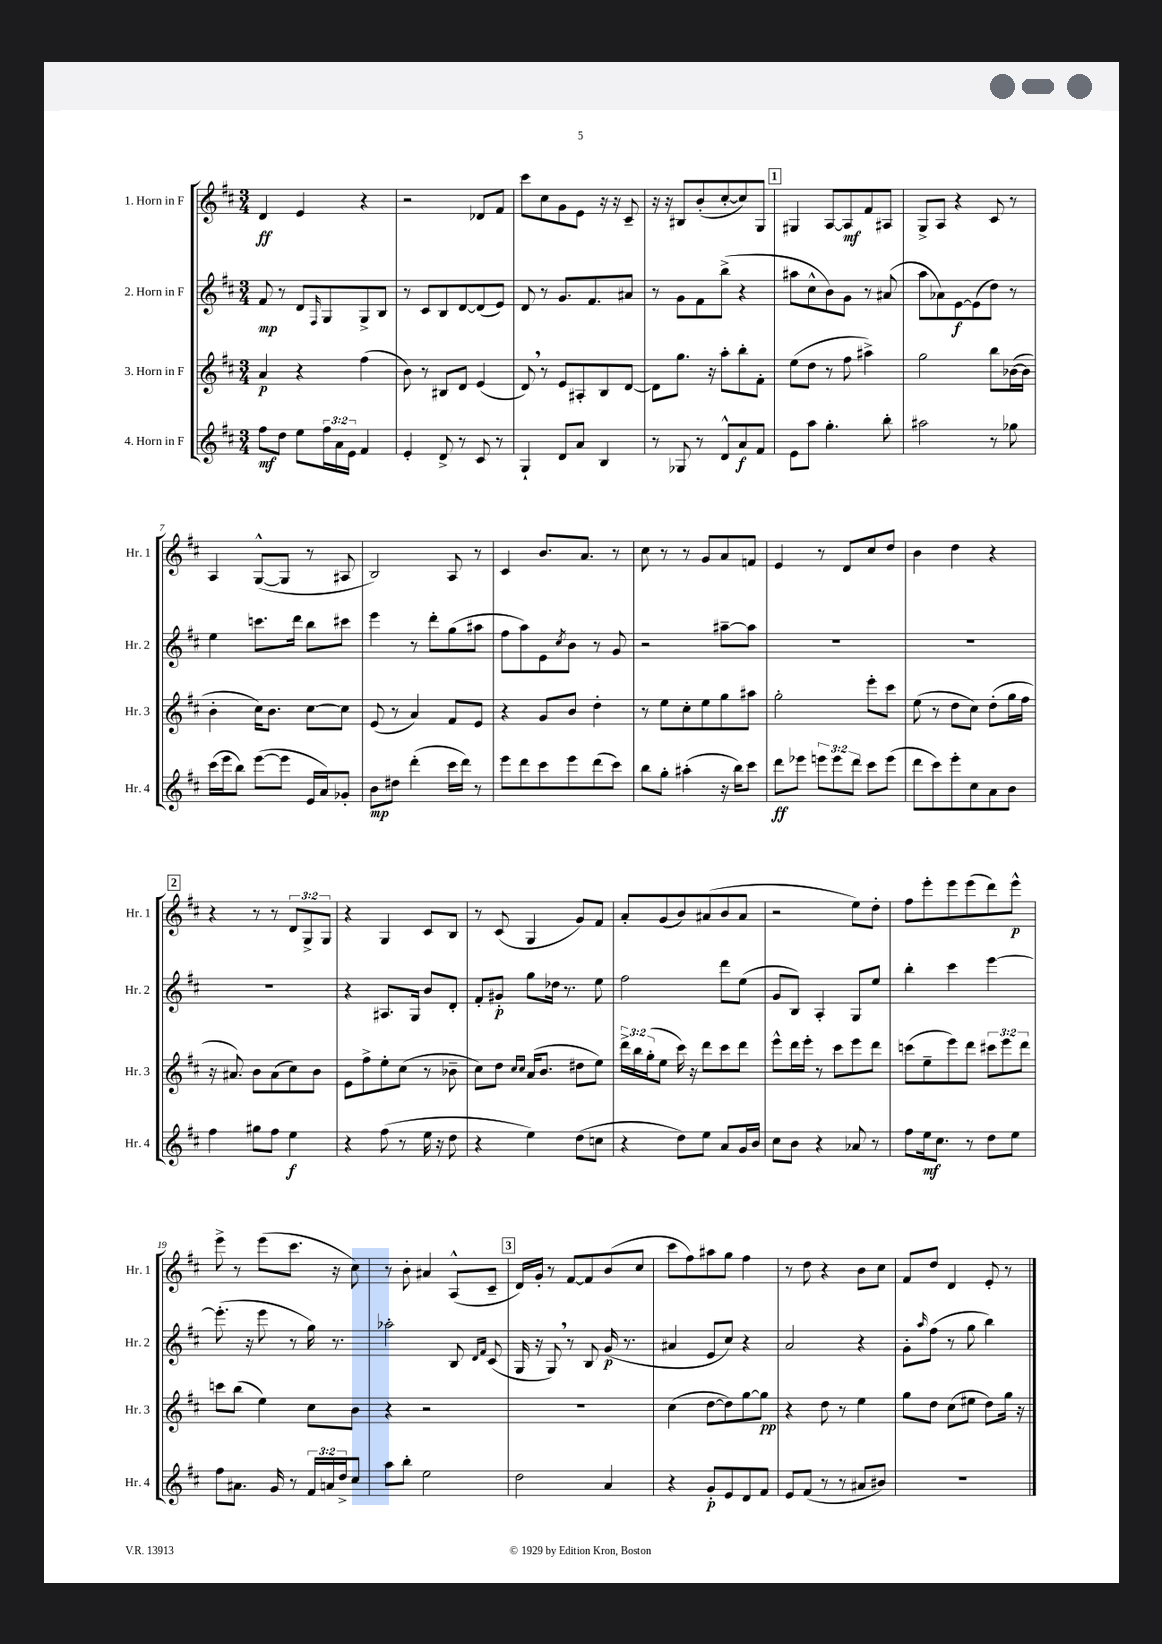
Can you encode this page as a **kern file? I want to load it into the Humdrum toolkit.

**kern	**dynam	**kern	**dynam	**kern	**dynam	**kern	**dynam
*part4	*part4	*part3	*part3	*part2	*part2	*part1	*part1
*staff4	*staff4	*staff3	*staff3	*staff2	*staff2	*staff1	*staff1
*I"4. Horn in F	*	*I"3. Horn in F	*	*I"2. Horn in F	*	*I"1. Horn in F	*
*I'Hr. 4	*	*I'Hr. 3	*	*I'Hr. 2	*	*I'Hr. 1	*
*clefG2	*	*clefG2	*	*clefG2	*	*clefG2	*
*k[f#c#]	*	*k[f#c#]	*	*k[f#c#]	*	*k[f#c#]	*
*M3/4	*	*M3/4	*	*M3/4	*	*M3/4	*
=1	=1	=1	=1	=1	=1	=1	=1
8ff#\L	mf	4a/	p	8f#/	mp	4d/	ff
8dd\J	.	.	.	8r	.	.	.
8ee\L	.	4r	.	8d/L	.	4e/	.
.	.	.	.	16qqF#/	.	.	.
24ff#\L	.	.	.	8G/	.	.	.
24a\	.	.	.	.	.	.	.
24e\JJ	.	.	.	.	.	.	.
4f#/	.	(4ff#\	.	8G^/	.	4r	.
.	.	.	.	8B/J	.	.	.
=2	=2	=2	=2	=2	=2	=2	=2
4e'/	.	8b\)	.	8r	.	2r	.
.	.	8r	.	8c#/L	.	.	.
8d^/	.	8B#X/L	.	8B/	.	.	.
8r	.	8d/J	.	[8d/	.	.	.
8c#/	.	(4e/	.	(8d/]	.	8d-X/L	.
8r	.	.	.	8e/J)	.	8f#/J	.
=3	=3	=3	=3	=3	=3	=3	=3
4G`/	.	8d,/)	.	8d/	.	8ccc#\L	.
.	.	8r	.	8r	.	8cc#\	.
8d/L	.	8e/L	.	8.g/L	.	8g\	.
8a/J	.	8A#X'/	.	.	.	8e\J	.
.	.	.	.	8.f#/	.	.	.
4B/	.	8B/	.	.	.	16r	.
.	.	.	.	.	.	16r	.
.	.	[8d/J	.	8a#X/J	.	8c#~/	.
=4	=4	=4	=4	=4	=4	=4	=4
8r	.	8d\L]	.	8r	.	16r	.
.	.	.	.	.	.	16r	.
8G-X/	.	8.gg\J	.	8g\L	.	8B#X/L	.
8r	.	.	.	8f#\	.	(8b'/	.
.	.	16r	.	.	.	.	.
8d^^/L	.	8aa'\L	.	(8bb^\J	.	[8cc#'/	.
8a/	f	8bb'\	.	4r	.	8cc#/])	.
8f#/J	.	8f#'\J	.	.	.	8G/J	.
!!LO:REH:place=s1:t=1
=5	=5	=5	=5	=5	=5	=5	=5
8e\L	.	(8ee\L	.	8aa#X\L	.	4G#X/	.
8aa\J	.	8dd\J	.	8cc#^^\	.	.	.
4.gg'\	.	8r	.	8b\)	.	[8A/L	.
.	.	8ff#\	.	8g\J	.	8A/]	mf
.	.	4aa#X^\)	.	8r	.	8f#/	.
8bb'\	.	.	.	(8a#X/	.	8A#X/J	.
=6	=6	=6	=6	=6	=6	=6	=6
2aa#X\	.	2gg\	.	8aa\L	.	8G^/L	.
.	.	.	.	8a-X\)	.	8A/J	.
.	.	.	.	[8e\	f	4r	.
.	.	.	.	(8e\]	.	.	.
8r	.	8bb\L	.	8dd\J)	.	8c#/	.
8gg-X\	.	([16b-X\L	.	8r	.	8r	.
.	.	16b-\JJ]	.	.	.	.	.
!!LO:LB:g=z
=7	=7	=7	=7	=7	=7	=7	=7
(16ccc#\LL	.	4b'\	.	4ee\	.	4A/	.
16eee\J	.	.	.	.	.	.	.
8bb\J)	.	.	.	.	.	.	.
([8eee\L	.	16cc#\KL)	.	8.cccn\L	.	([8G^^/L	.
.	.	8.b\J	.	.	.	.	.
8eee\J]	.	.	.	.	.	8G/J]	.
.	.	.	.	16ddd\Jk	.	.	.
16e/LL	.	[8cc#\L	.	8bb\L	.	8r	.
16a/J)	.	.	.	.	.	.	.
8g-X'/J	.	8cc#\J]	.	8ccc#X\J	.	8A#X/	.
=8	=8	=8	=8	=8	=8	=8	=8
8b\L	mp	(8e/	.	4eee\	.	2B/)	.
8dd#X\J	.	8r	.	.	.	.	.
(4ddd'\	.	4a/)	.	8r	.	.	.
.	.	.	.	8ddd'\L	.	.	.
16ccc#\LL	.	8f#/L	.	(8gg\	.	8A/	.
16ddd\JJ)	.	.	.	.	.	.	.
8r	.	8e/J	.	8aa#X\J	.	8r	.
=9	=9	=9	=9	=9	=9	=9	=9
8eee\L	.	4r	.	8ff#\L	.	4c#/	.
8ddd\	.	.	.	8aa\)	.	.	.
8ccc#\	.	8g/L	.	8e\	.	8.b/L	.
.	.	.	.	8qcc#/	.	.	.
8eee\	.	8b/J	.	8b\J	.	.	.
.	.	.	.	.	.	8.a/J	.
(8ddd\	.	4dd'\	.	8r	.	.	.
8ccc#\J)	.	.	.	8g/	.	8r	.
=10	=10	=10	=10	=10	=10	=10	=10
8bb\L	.	8r	.	2r	.	8cc#\	.
8gg'\J	.	8ee\L	.	.	.	8r	.
(4aa#X'\	.	8cc#'\	.	.	.	8r	.
.	.	8ee\	.	.	.	8g/L	.
16r	.	8gg\	.	[8aa#X~\L	.	8a/	.
16bb\KL)	.	.	.	.	.	.	.
8ccc#\J	.	8aa#X\J	.	8aa#\J]	.	8fn/J	.
=11	=11	=11	=11	=11	=11	=11	=11
8ddd\L	ff	2gg'\	.	2.r	.	4e/	.
8eee-X\J	.	.	.	.	.	.	.
12eeen\L	.	.	.	.	.	8r	.
12eee\	.	.	.	.	.	.	.
.	.	.	.	.	.	8d/L	.
12ddd\J	.	.	.	.	.	.	.
8ccc#\L	.	8eee'\L	.	.	.	8cc#/	.
(8eee\J	.	8ccc#\J	.	.	.	8dd/J	.
=12	=12	=12	=12	=12	=12	=12	=12
8ddd\L	.	(8ee\	.	2.r	.	4b\	.
8ccc#\)	.	8r	.	.	.	.	.
8eee'\	.	8dd\L	.	.	.	4dd\	.
8cc#\	.	8cc#\J)	.	.	.	.	.
8a\	.	(8dd'\L	.	.	.	4r	.
8b\J	.	16gg\L	.	.	.	.	.
.	.	16ff#\JJ	.	.	.	.	.
!!LO:LB:g=z
!!LO:REH:place=s1:t=2
=13	=13	=13	=13	=13	=13	=13	=13
4ff#\	.	16r	.	2.r	.	4r	.
.	.	8.a#X/)	.	.	.	.	.
8gg#X\L	.	8b\L	.	.	.	8r	.
8ff#\J	.	(8a#\	.	.	.	8r	.
4ee\	f	8cc#\)	.	.	.	12d/L	.
.	.	.	.	.	.	12G^/	.
.	.	8b\J	.	.	.	.	.
.	.	.	.	.	.	12G/J	.
=14	=14	=14	=14	=14	=14	=14	=14
4r	.	8e\L	.	4r	.	4r	.
.	.	8ff#^\	.	.	.	.	.
(8ff#\	.	8ee'\	.	8.A#X/L	.	4G/	.
8r	.	(8cc#\J	.	.	.	.	.
.	.	.	.	16G/Jk	.	.	.
16ee\	.	8r	.	8b/L	.	8c#/L	.
16r	.	.	.	.	.	.	.
8dd\	.	8b-X~\	.	8d'/J	.	8B/J	.
=15	=15	=15	=15	=15	=15	=15	=15
4r	.	8cc#\L)	.	8f#'/L	.	8r	.
.	.	8dd\J	.	8g#X'/J	p	(8c#/	.
.	.	16qqcc#/LL	.	.	.	.	.
.	.	16qqcc#/JJ	.	.	.	.	.
4ee\)	.	(16a/KL	.	8gg\L	.	4G/	.
.	.	8.b/J	.	.	.	.	.
.	.	.	.	16dd-X\Jk	.	.	.
.	.	.	.	8.r	.	.	.
(8dd\L	.	8dd#X\L	.	.	.	8g/L)	.
8ccn\J	.	8ee\J)	.	8ee\	.	8f#/J	.
=16	=16	=16	=16	=16	=16	=16	=16
4r	.	24ddd^\LL	.	2ff#\	.	8a'/L	.
.	.	24bb\	.	.	.	.	.
.	.	(24gg'\J	.	.	.	.	.
.	.	8ee\J	.	.	.	(8g/	.
8dd\L)	.	16ccc#\)	.	.	.	8b/)	.
.	.	16r	.	.	.	.	.
8ee\J	.	8ddd\L	.	.	.	(8a#X/	.
8a/L	.	8ccc#\	.	8ddd\L	.	8b/	.
16g/L	.	8ddd\J	.	(8ee\J	.	8a#/J	.
16b/JJ	.	.	.	.	.	.	.
=17	=17	=17	=17	=17	=17	=17	=17
8cc#\L	.	8eee^^\L	.	8g/L	.	2r	.
8b\J	.	16ddd\L	.	8B/J)	.	.	.
.	.	16eee'\JJ	.	.	.	.	.
4r	.	8r	.	4A'/	.	.	.
.	.	8ccc#\L	.	.	.	.	.
8a-X/	.	8eee\	.	8G/L	.	8ee\L)	.
8r	.	8ddd\J	.	8ee/J	.	8dd'\J	.
=18	=18	=18	=18	=18	=18	=18	=18
8ff#\L	.	(8cccn\L	.	4bb'\	.	8ff#\L	.
16ee\k	mf	8ee~\	.	.	.	8eee'\	.
8.cc#\J	.	.	.	.	.	.	.
.	.	8eee\)	.	4ccc#\	.	8eee\	.
8r	.	8ddd\J	.	.	.	(8eee\	.
8dd\L	.	12ccc#X\L	.	[4eee\	.	8ddd\)	.
.	.	12eee\	.	.	.	.	.
8ee\J	.	.	.	.	.	8eee^^\J	p
.	.	12ddd\J	.	.	.	.	.
!!LO:LB:g=z
=19	=19	=19	=19	=19	=19	=19	=19
8ff#\L	.	8cccn\L	.	(8.eee'\]	.	8eee^\	.
8.a#X\J	.	(8bb\J	.	.	.	8r	.
.	.	.	.	16r	.	.	.
.	.	4ee\)	.	8eee\	.	(8eee\L	.
16g/	.	.	.	.	.	.	.
8r	.	.	.	8r	.	8.ccc#\J	.
24f#/LL	.	8cc#\L	.	16gg\)	.	.	.
24an/	.	.	.	.	.	.	.
.	.	.	.	8.r	.	16r	.
24dd^/J	.	.	.	.	.	.	.
8cc#/J	.	8b\J	.	.	.	8cc#\)	.
=20	=20	=20	=20	=20	=20	=20	=20
8aa\L	.	4r	.	2aa-X'\	.	8r	.
8bb'\J	.	.	.	.	.	8b'\	.
2ee\	.	2r	.	.	.	4a#X/	.
.	.	.	.	8B/	.	(8A^^/L	.
.	.	.	.	16qqd/LL	.	.	.
.	.	.	.	16qqf#/JJ	.	.	.
.	.	.	.	(8c#/	.	8c#~/J	.
!!LO:REH:place=s1:t=3
=21	=21	=21	=21	=21	=21	=21	=21
2dd\	.	2.r	.	16G/	.	16d/LL)	.
.	.	.	.	16r	.	16g'/JJ	.
.	.	.	.	8G,/)	.	8r	.
.	.	.	.	8r	.	[8f#/L	.
.	.	.	.	8B/	.	8f#/]	.
4a/	.	.	.	(16g/	p	(8b/	.
.	.	.	.	8.r	.	.	.
.	.	.	.	.	.	8cc#/J	.
=22	=22	=22	=22	=22	=22	=22	=22
4r	.	(4cc#\	.	4a#X/	.	8ccc#\L	.
.	.	.	.	.	.	8ff#\)	.
8g'/L	p	[8dd\L	.	8e/L	.	8aa#X\	.
8e/	.	8dd\])	.	8cc#/J)	.	8gg\J	.
8d/	.	[8gg\	.	4r	.	4ff#\	.
8f#/J	.	8gg\J]	pp	.	.	.	.
=23	=23	=23	=23	=23	=23	=23	=23
8e/L	.	4r	.	2a/	.	8r	.
(8f#/J	.	.	.	.	.	8dd\	.
8r	.	8dd\	.	.	.	4r	.
8r	.	8r	.	.	.	.	.
8a#X/L	.	4ee\	.	4r	.	8b\L	.
8b#X/J)	.	.	.	.	.	8cc#\J	.
=24	=24	=24	=24	=24	=24	=24	=24
2.r	.	8gg\L	.	8g'\L	.	8f#/L	.
.	.	.	.	16qqaa/	.	.	.
.	.	8dd\J	.	(8ff#\J	.	8dd/J	.
.	.	(8cc#\L	.	8r	.	4d/	.
.	.	8ee#X\J	.	8gg\	.	.	.
.	.	8dd\L)	.	4bb\)	.	8e'/	.
.	.	16gg\Jk	.	.	.	8r	.
.	.	16r	.	.	.	.	.
==	==	==	==	==	==	==	==
*-	*-	*-	*-	*-	*-	*-	*-
